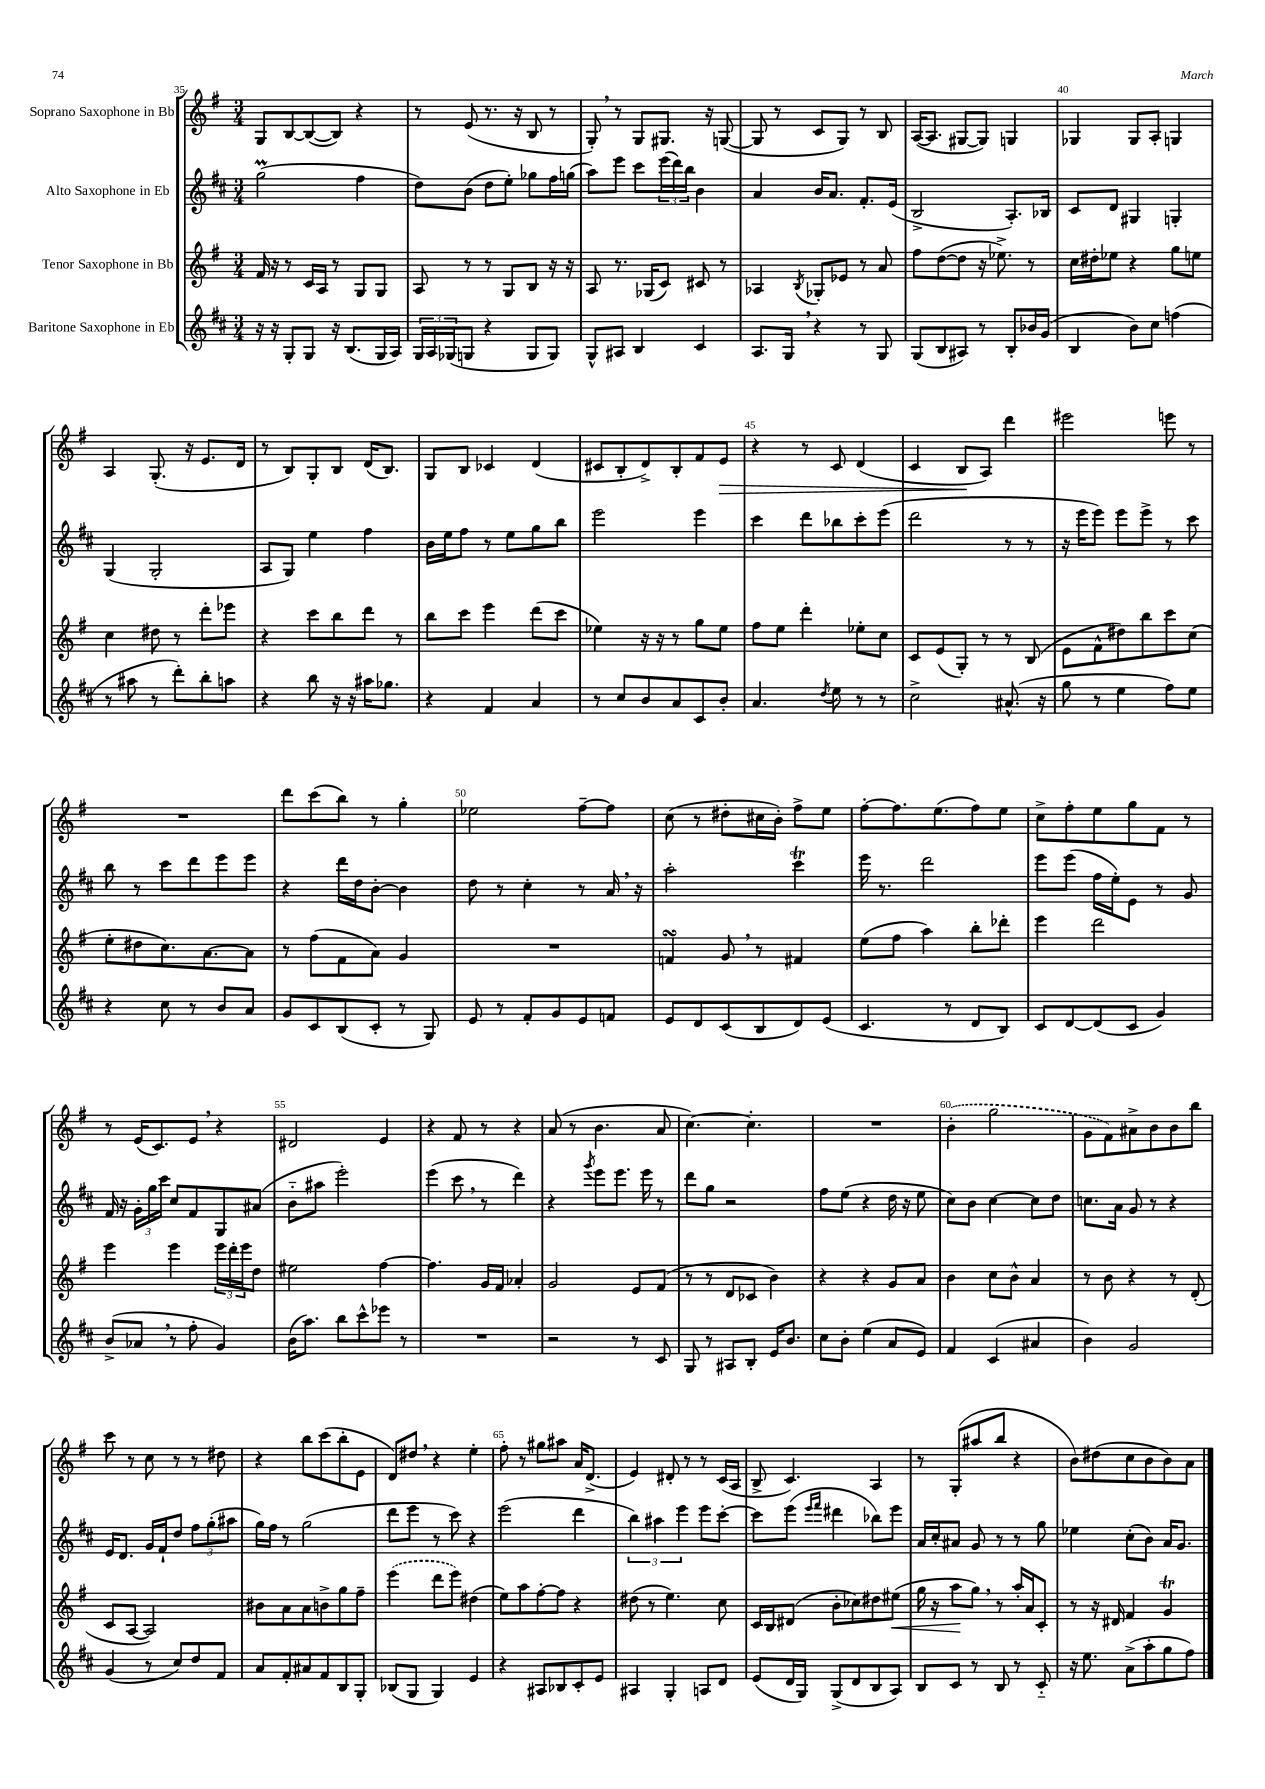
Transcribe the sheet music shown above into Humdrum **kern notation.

**kern	**kern	**dynam	**kern	**kern	**dynam
*part4	*part3	*part3	*part2	*part1	*part1
*staff4	*staff3	*staff3	*staff2	*staff1	*staff1
*I"Baritone Saxophone in Eb	*I"Tenor Saxophone in Bb	*	*I"Alto Saxophone in Eb	*I"Soprano Saxophone in Bb	*
*clefG2	*clefG2	*	*clefG2	*clefG2	*
*k[f#c#]	*k[f#]	*	*k[f#c#]	*k[f#]	*
*M3/4	*M3/4	*	*M3/4	*M3/4	*
=35	=35	=35	=35	=35	=35
16r	16f#/	.	(2ggM\	8G/L	.
16r	16r	.	.	.	.
8G'/L	8r	.	.	[8B/	.
8G/J	16c/LL	.	.	(8B/_	.
.	16A/JJ	.	.	.	.
16r	8r	.	.	8B/J])	.
(8.B/L	.	.	.	.	.
.	8G/L	.	4ff#\	4r	.
16G/L	8G/J	.	.	.	.
16A/JJ)	.	.	.	.	.
=36	=36	=36	=36	=36	=36
24G/LL	8A/	.	8dd\L)	8r	.
24A/	.	.	.	.	.
(24G-X/J	.	.	.	.	.
8Gn/J	8r	.	(8b\J	(8e/	.
4r	8r	.	8dd\L	8.r	.
.	8G/L	.	8ee'\J)	.	.
.	.	.	.	16r	.
8G/L	8B/J	.	8gg-X\L	8B/	.
8G/J)	16r	.	16ff#\L	8r	.
.	16r	.	(16ggn\JJ	.	.
=37	=37	=37	=37	=37	=37
8G^^/L	8A/	.	8aa\L)	8G',/)	.
8A#X/J	8.r	.	8eee\J	8r	.
4B/	.	.	8ccc#\L	8G/L	.
.	(16G-X/KL	.	.	.	.
.	8c/J)	.	(24eee\L	8.G#X/J	.
.	.	.	24ddd\)	.	.
.	.	.	24bb\JJ	.	.
4c#/	8c#X/	.	4b\	.	.
.	.	.	.	16r	.
.	8r	.	.	([8Gn/	.
=38	=38	=38	=38	=38	=38
8.A/L	4A-X/	.	4a/	8G/]	.
.	.	.	.	8r	.
16G,/Jk	.	.	.	.	.
.	8qB/	.	.	.	.
4r	8G-X'/L	.	16b/KL	8c/L	.
.	.	.	8.a/J	.	.
.	8e-X/J	.	.	8G/J)	.
8r	8r	.	8.f#'/L	8r	.
8G/	8a/	.	.	8B/	.
.	.	.	(16e/Jk	.	.
=39	=39	=39	=39	=39	=39
(8G/L	8ff#\L	.	2B^/	([16A/KL	.
.	.	.	.	8.A/J]	.
8B/	([8dd\	.	.	.	.
8A#X/J)	8dd\J]	.	.	[8G#X/L	.
8r	16r	.	.	8G#/J])	.
.	8.ee-X^\)	.	.	.	.
8B'/L	.	.	8.A'/L)	4Gn/	.
16b-X/L	8r	.	.	.	.
(16g/JJ	.	.	16B-X/Jk	.	.
=40	=40	=40	=40	=40	=40
4B/	16cc\LL	.	8c#/L	4G-X/	.
.	16dd#X'\J	.	.	.	.
.	8ee-X\J	.	8d/J	.	.
8b\L)	4r	.	4G#X/	8G-/L	.
8cc#\J	.	.	.	8A'/J	.
(4ffn\	8gg\L	.	4Gn'/	4Gn/	.
.	8een\J	.	.	.	.
!!LO:LB:g=z
=41	=41	=41	=41	=41	=41
8r	4cc\	.	(4G/	4A/	.
8aa#X\	.	.	.	.	.
8r	8dd#X\	.	2G'/	(8.G'/	.
8ddd'\L)	8r	.	.	.	.
.	.	.	.	16r	.
8bb'\	8ddd'\L	.	.	8.e/L	.
8aan\J	8eee-X\J	.	.	.	.
.	.	.	.	16d/Jk	.
=42	=42	=42	=42	=42	=42
4r	4r	.	8A/L	8r	.
.	.	.	8G/J)	8B/L)	.
8bb\	8ccc\L	.	4ee\	8G'/	.
16r	8bb\	.	.	8B/J	.
16r	.	.	.	.	.
16aa#X\KL	8ddd\J	.	4ff#\	(16d/KL	.
8.gg-X\J	.	.	.	8.B/J)	.
.	8r	.	.	.	.
=43	=43	=43	=43	=43	=43
4r	8bb\L	.	16b\LL	8G/L	.
.	.	.	16ee\J	.	.
.	8ccc\J	.	8ff#\J	8B/J	.
4f#/	4eee\	.	8r	4c-X/	.
.	.	.	8ee\L	.	.
4a/	(8ddd\L	.	8gg\	(4d/	.
.	8ccc\J	.	8bb\J	.	.
=44	=44	=44	=44	=44	=44
8r	4ee-X\)	.	2eee\	8c#X/L	.
8cc#/L	.	.	.	8B'/	.
8b/	16r	.	.	8d^/)	.
.	16r	.	.	.	.
8a/	8r	.	.	8B'/	.
8c#/	8gg\L	.	4eee\	8f#/	.
!	!	!	!	!	!LO:HP:b
8b'/J	8ee-\J	.	.	8e/J	>
=45	=45	=45	=45	=45	=45
4.a/	8ff#\L	.	4ccc#\	4r	.
.	8ee\J	.	.	.	.
.	4ddd'\	.	8ddd\L	8r	.
8qdd/	.	.	.	.	.
8ee\	.	.	8bb-X\	8c/	.
8r	8ee-X'\L	.	8ccc#'\	(4d/	.
8r	8cc\J	.	(8eee\J	.	.
=46	=46	=46	=46	=46	=46
2cc#^\	8c/L	.	2ddd\	4c/	.
.	(8e/	.	.	.	.
.	8G'/J)	.	.	8B/L	.
.	8r	.	.	8A/J)	]
(8.a#X^^/	8r	.	8r	4ddd\	.
.	(8B/	.	8r	.	.
16r	.	.	.	.	.
=47	=47	=47	=47	=47	=47
8gg\	8e\L	.	16r	2eee#X\	.
.	.	.	16eee\KL	.	.
8r	8f#^^\	.	8eee\J)	.	.
4ee\	8dd#X\)	.	8eee\L	.	.
.	8bb\	.	8eee^\J	.	.
8ff#\L)	8ccc\	.	8r	8eeen\	.
8ee\J	(8cc\J	.	8ccc#\	8r	.
!!LO:LB:g=z
=48	=48	=48	=48	=48	=48
4r	8ee'\L	.	8bb\	2.r	.
.	8dd#X\	.	8r	.	.
8cc#\	8.cc\)	.	8ccc#\L	.	.
8r	.	.	8ddd\	.	.
.	[8.a\	.	.	.	.
8b/L	.	.	8eee\	.	.
8a/J	8a\J]	.	8eee\J	.	.
=49	=49	=49	=49	=49	=49
8g/L	8r	.	4r	8ddd\L	.
8c#/	(8ff#\L	.	.	(8ccc\	.
(8B/	8f#\	.	16ddd\LL	8bb\J)	.
.	.	.	16dd\J	.	.
8c#'/J	8a\J)	.	[8b'\J	8r	.
8r	4g/	.	4b\]	4gg'\	.
8G/)	.	.	.	.	.
=50	=50	=50	=50	=50	=50
8e/	2.r	.	8dd\	2ee-X\	.
8r	.	.	8r	.	.
8f#'/L	.	.	4cc#'\	.	.
8g/	.	.	.	.	.
8e/	.	.	8r	[8ff#~\L	.
8fn/J	.	.	16a,/	8ff#\J]	.
.	.	.	16r	.	.
=51	=51	=51	=51	=51	=51
8e/L	4fnsSSs/	.	2aa'\	(8cc\	.
8d/	.	.	.	8r	.
(8c#/	8g,/	.	.	8dd#X'\L	.
8B/	8r	.	.	16cc#X\L	.
.	.	.	.	16b'\JJ)	.
8d/)	4f#X/	.	4ccc#t\	8ff#^\L	.
(8e/J	.	.	.	8ee\J	.
=52	=52	=52	=52	=52	=52
4.c#/	(8ee\L	.	16eee\	[8ff#'\L	.
.	.	.	8.r	.	.
.	8ff#\J	.	.	8.ff#\]	.
.	4aa\)	.	2ddd\	.	.
.	.	.	.	(8.ee\	.
8r	.	.	.	.	.
8d/L	8bb'\L	.	.	8ff#\)	.
8B/J)	8ddd-X'\J	.	.	8ee\J	.
=53	=53	=53	=53	=53	=53
8c#/L	4eee\	.	8eee\L	8cc^\L	.
[8d/	.	.	(8eee\J	8ff#'\	.
(8d/]	2ddd\	.	16ff#\LL	8ee\	.
.	.	.	16ee'\J)	.	.
8c#/J	.	.	8e\J	8gg\	.
4g/)	.	.	8r	8f#\J	.
.	.	.	8g/	8r	.
!!LO:LB:g=z
=54	=54	=54	=54	=54	=54
(8b^/L	4eee\	.	16f#/	8r	.
.	.	.	16r	.	.
8a-X,/J	.	.	24g'\LL	(16e/KL	.
.	.	.	24gg\	.	.
.	.	.	.	8.c/)	.
.	.	.	24ccc#\JJ	.	.
8r	4eee\	.	8cc#/L	.	.
8ff#'\	.	.	8f#/	8e,/J	.
4g/)	24eee\LL	.	8G/	4r	.
.	24ddd'\	.	.	.	.
.	24eee\J	.	.	.	.
.	8dd\J	.	(8a#X/J	.	.
=55	=55	=55	=55	=55	=55
(16b\KL	2ee#X\	.	8b\L	2d#X/	.
8.aa\J)	.	.	.	.	.
.	.	.	8aa#X\J	.	.
8bb\L	.	.	2eee'\)	.	.
8ccc#^^\	.	.	.	.	.
8eee-X\J	[4ff#\	.	.	4e/	.
8r	.	.	.	.	.
=56	=56	=56	=56	=56	=56
2.r	4.ff#\]	.	(4eee\	4r	.
.	.	.	8ccc#,\	8f#/	.
.	16g/LL	.	8r	8r	.
.	16f#/JJ	.	.	.	.
.	4a-X'/	.	4ddd\)	4r	.
=57	=57	=57	=57	=57	=57
2r	2g/	.	4r	(8a/	.
.	.	.	.	8r	.
.	.	.	8qggg/	.	.
.	.	.	8eee\L	4.b\	.
.	.	.	8.eee\J	.	.
8r	8e/L	.	.	.	.
.	.	.	16eee\	.	.
8c#/	(8f#/J	.	8r	8a/	.
=58	=58	=58	=58	=58	=58
8G/	8r	.	8ddd\L	[4.cc\)	.
8r	8r	.	8gg\J	.	.
8A#X/L	8d/L	.	2r	.	.
8B'/J	8c-X/J	.	.	4.cc'\]	.
16e/KL	4b\)	.	.	.	.
8.b/J	.	.	.	.	.
=59	=59	=59	=59	=59	=59
8cc#\L	4r	.	8ff#\L	2.r	.
8b'\J	.	.	(8ee\J	.	.
(4ee\	4r	.	4r	.	.
8a/L	8g/L	.	16dd\	.	.
.	.	.	16r	.	.
8e/J)	8a/J	.	8ee\	.	.
=60	=60	=60	=60	=60	=60
4f#/	4b\	.	8cc#\L)	(4b'\	.
.	.	.	8b\J	.	.
(4c#/	8cc\L	.	[4cc#\	2gg\	.
.	8b^^\J	.	.	.	.
4a#X/	4a/	.	8cc#\L]	.	.
.	.	.	8dd\J	.	.
=61	=61	=61	=61	=61	=61
4b\)	8r	.	8.ccn\L	8g\L	.
.	8b\	.	.	8f#\)	.
.	.	.	16a\Jk	.	.
2g/	4r	.	8g/	8a#X^\	.
.	.	.	8r	8b\	.
.	8r	.	4r	8b\	.
.	(8d'/	.	.	8bb\J	.
!!LO:LB:g=z
=62	=62	=62	=62	=62	=62
(4g/	8c/L	.	16e/KL	8ccc\	.
.	.	.	8.d/J	.	.
.	[8A/J	.	.	8r	.
8r	2A/])	.	16g/LL	8cc\	.
.	.	.	16f#`/J	.	.
8cc#/L)	.	.	8dd/J	8r	.
8dd/	.	.	12ff#\L	8r	.
.	.	.	(12gg'\	.	.
8f#/J	.	.	.	8dd#X\	.
.	.	.	12aa#X\J	.	.
=63	=63	=63	=63	=63	=63
8a/L	8b#X\L	.	16gg\LL)	4r	.
.	.	.	16ff#\JJ	.	.
8f#'/	8a\	.	8r	.	.
8a#X/	8a\	.	(2gg\	8bb\L	.
8f#/	8bn^\	.	.	(8ccc\	.
8B/	8gg\	.	.	8bb'\	.
8G'/J	8ff#~\J	.	.	8e\J	.
=64	=64	=64	=64	=64	=64
(8B-X/L	(4eee\	.	8ddd\L	8d/L)	.
8G/J	.	.	8eee\J	8dd#X,/J	.
4G/)	8ddd\L	.	8r	4r	.
.	8eee\J)	.	8ccc#\)	.	.
4e/	(4dd#X\	.	4r	4ee'\	.
=65	=65	=65	=65	=65	=65
4r	8ee\L)	.	(2eee\	8ff#'\	.
.	8aa\	.	.	8r	.
8A#X/L	[8ff#'\	.	.	8gg#X\L	.
8B-X/	8ff#\J]	.	.	8aa#X\J	.
8c#'/	4r	.	4ddd\	16a/KL	.
.	.	.	.	(8.d^/J	.
8e/J	.	.	.	.	.
=66	=66	=66	=66	=66	=66
4A#X/	(8dd#X\	.	6bb\)	4e/)	.
.	8r	.	.	.	.
.	.	.	6aa#X\	.	.
4G'/	4.ee\)	.	.	8d#X'/	.
.	.	.	6eee\	.	.
.	.	.	.	8r	.
8An/L	.	.	8eee\L	8r	.
8d/J	8cc\	.	[8ccc#'\J	(16c/LL	.
.	.	.	.	16A/JJ	.
=67	=67	=67	=67	=67	=67
(8e/L	16c/LL	.	8ccc#\L]	8B^/	.
.	16B/J	.	.	.	.
16d/L	(8d#X/J	.	(8eee\J	4.c/)	.
16G/JJ)	.	.	.	.	.
.	.	.	16qqeee/LL	.	.
.	.	.	16qqfff#/JJ	.	.
(8G^/L	8b'\L	.	4ddd#X\	.	.
8d/	8cc-X\)	.	.	.	.
8B/	8dd#X\	.	8bb-X\L)	4A/	.
!	!	!LO:HP:b	!	!	!
8A/J)	(8ee#X\J	<	8eee\J	.	.
=68	=68	=68	=68	=68	=68
8B/L	16gg\	.	16a/LL	8r	.
.	16r	.	16cc#'/J	.	.
8c#/J	8aa\L	.	8a#X/J	(8G'/L	.
8r	8gg,\J)	[	8g/	8aa#X/	.
8B/	8r	.	8r	8bb/J	.
8r	16aa'/LL	.	8r	4r	.
.	16a/J	.	.	.	.
8c#/	8c'/J	.	8gg\	.	.
=69	=69	=69	=69	=69	=69
16r	8r	.	4ee-X\	8b\L)	.
8.ee\	.	.	.	.	.
.	16r	.	.	(8dd#X\	.
.	16d#X/	.	.	.	.
(8a^\L	4f#/	.	(8cc#'\L	8cc\	.
8aa'\	.	.	8b\J)	8b\	.
8gg\	4gT/	.	16a/KL	8b\)	.
.	.	.	8.g/J	.	.
8ff#\J)	.	.	.	8a\J	.
==	==	==	==	==	==
*-	*-	*-	*-	*-	*-
